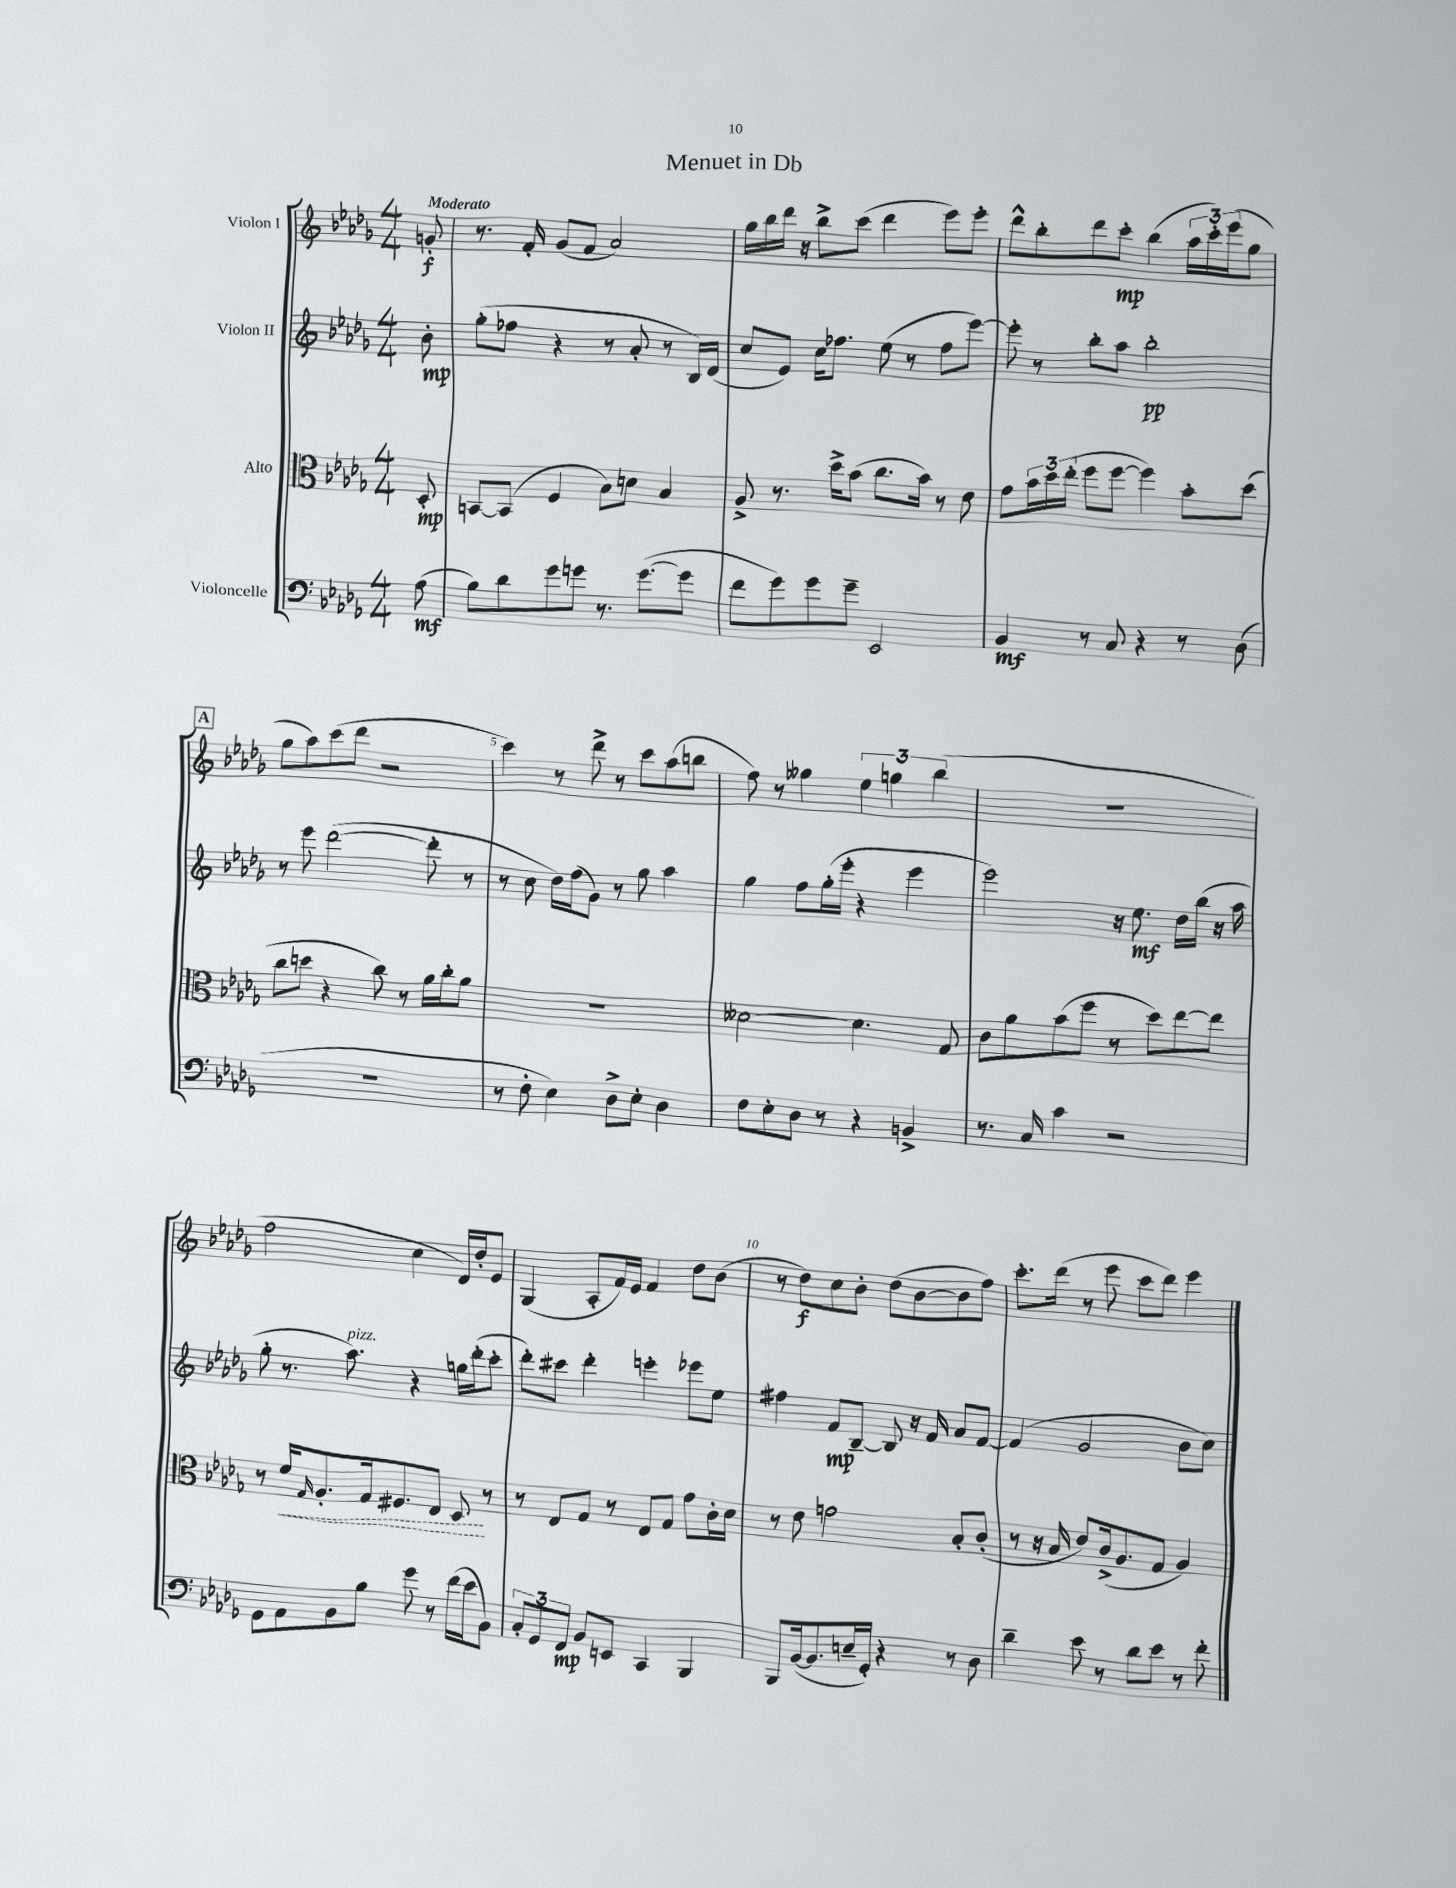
\header { title = "Menuet in Db" }
<<
\new StaffGroup <<
\new Staff = "s0" \with { instrumentName = "Violon I" } {
    \clef treble \key des \major \numericTimeSignature \time 4/4 \partial 8 \tempo "Moderato"
    g'8-.\f |
    r8. f'16-. ges'8( f'8 aes'2) |
    ges''16 bes''16 des'''16 r16 bes''8-> c'''8( des'''4 ees'''8) ees'''8-. |
    des'''8-^ bes''8-. des'''8 c'''8-.\mp bes''4( \tuplet 3/2 { aes''16 c'''16-.) ees'''16( } ges''8 |
    \mark \markup { \box "A" } ges''8 aes''8) c'''8( des'''8 r2 |
    c'''4) r8 des'''8-> r8 c'''8 aes''8( b''8 |
    f''8) r8 geses''4 \tuplet 3/2 { ees''4 g''4 bes''4( } |
    R1 |
    f''2 c''4 des'16) des''16-. ees'8 |
    ges4( aes8-. f'16) ees'16 f'4 des''8 bes'8( |
    r8 des''8\f) c''8 bes'8-. des''8( bes'8~ bes'8 f''8) |
    c'''8.-. des'''16( r8 ees'''8 c'''8 des'''8) ees'''4 \bar "|." |
}
\new Staff = "s1" \with { instrumentName = "Violon II" } {
    \clef treble \key des \major \numericTimeSignature \time 4/4 \partial 8
    bes'8-.\mp |
    ges''8-.( fes''8 r4 r8 aes'8-. r8 bes16) des'16( |
    c''8 ees'8) c''16 fes''8. ees''8( r8 fes''8 ees'''8~) |
    ees'''8-. r8 bes''8-. aes''8 bes''2-.\pp |
    \mark \markup { \box "A" } r8 ees'''8 des'''2~( des'''8-. r8 |
    r8 c''8 des''16) f''16( ges'8) r8 ges''8 aes''4 |
    ges''4 f''8 ges''16-.( ees'''16-. r4 ees'''4 |
    ees'''2) r16 ees''8.\mf des''16 bes''16( r16 aes''16 |
    ges''8-. r8. aes''8.^\markup { \italic "pizz." }) r4 g''16 des'''16-.( c'''8-. |
    des'''8-.) cis'''8 des'''4-. e'''4-. ees'''8 ees''8 |
    fis''4 f'8\mp bes8~-- bes8 r16 f'16 aes'8 f'8~ |
    f'4( ges'2 bes'8 c''8) \bar "|." |
}
\new Staff = "s2" \with { instrumentName = "Alto" } {
    \clef alto \key des \major \numericTimeSignature \time 4/4 \partial 8
    des8-.\mp |
    b,8~ b,8( f4 bes8) d'8 bes4 |
    aes8-> r8. des''16-> bes'8( c''8. bes'16) r8 ees'8 |
    ges'8 \tuplet 3/2 { bes'16 des''16 ees''16-.( } f''8 f''8~ f''4) bes'8-. des''8( |
    \mark \markup { \box "A" } c''8 d''8 r4 c''8) r8 aes'16 c''16-. aes'8 |
    R1 |
    deses'2~ deses'4. ges8 |
    c'8 aes'8 bes'8( f''8 r8 des''8) ees''8~ ees''8 |
    r8 \once \override Hairpin.style = #'dashed-line f'16\< \grace { ges16 } aes8.-. ges16 fis8. ees8 des8\! r8 |
    r8 ees8 ges8 r8 ees8 ges8 ges'8 c'16-. des'16 |
    r8 ees'8 g'2 bes8-. c'8-.( |
    r8 r16 bes16 ees'8) c'16->( aes8. ges8 aes4) \bar "|." |
}
\new Staff = "s3" \with { instrumentName = "Violoncelle" } {
    \clef bass \key des \major \numericTimeSignature \time 4/4 \partial 8
    aes8\mf( |
    bes8) des'8 ges'8 g'8 r8. g'8.~( g'8 |
    f'8 ges'8) ges'8 ges'8-- ees,2 |
    bes,4\mf r8 c8 r4 r8 des8( |
    \mark \markup { \box "A" } r1 |
    r8 f8-. ees4) des8-> ees8-. des4 |
    f8 ees8-. des8 r8 r4 b,4-> |
    r8. c16 c'4 r2 |
    ges,8 aes,8 bes,8 bes8 ges'8 r8 f'16( ees'16 bes,8) |
    \tuplet 3/2 { c8-. ges,8 f,8\mp } bes,8 e,8 c,4 bes,,4 |
    bes,,8 bes,16~( bes,8. e16-- ges,16-.) r4 r8 des8 |
    des'4-- ees'8 r8 des'8 ees'8 r8 f'8-. \bar "|." |
}
>>
>>
\layout { \context { \Score \override BarNumber.break-visibility = ##(#f #t #t) barNumberVisibility = #(every-nth-bar-number-visible 5) } }
